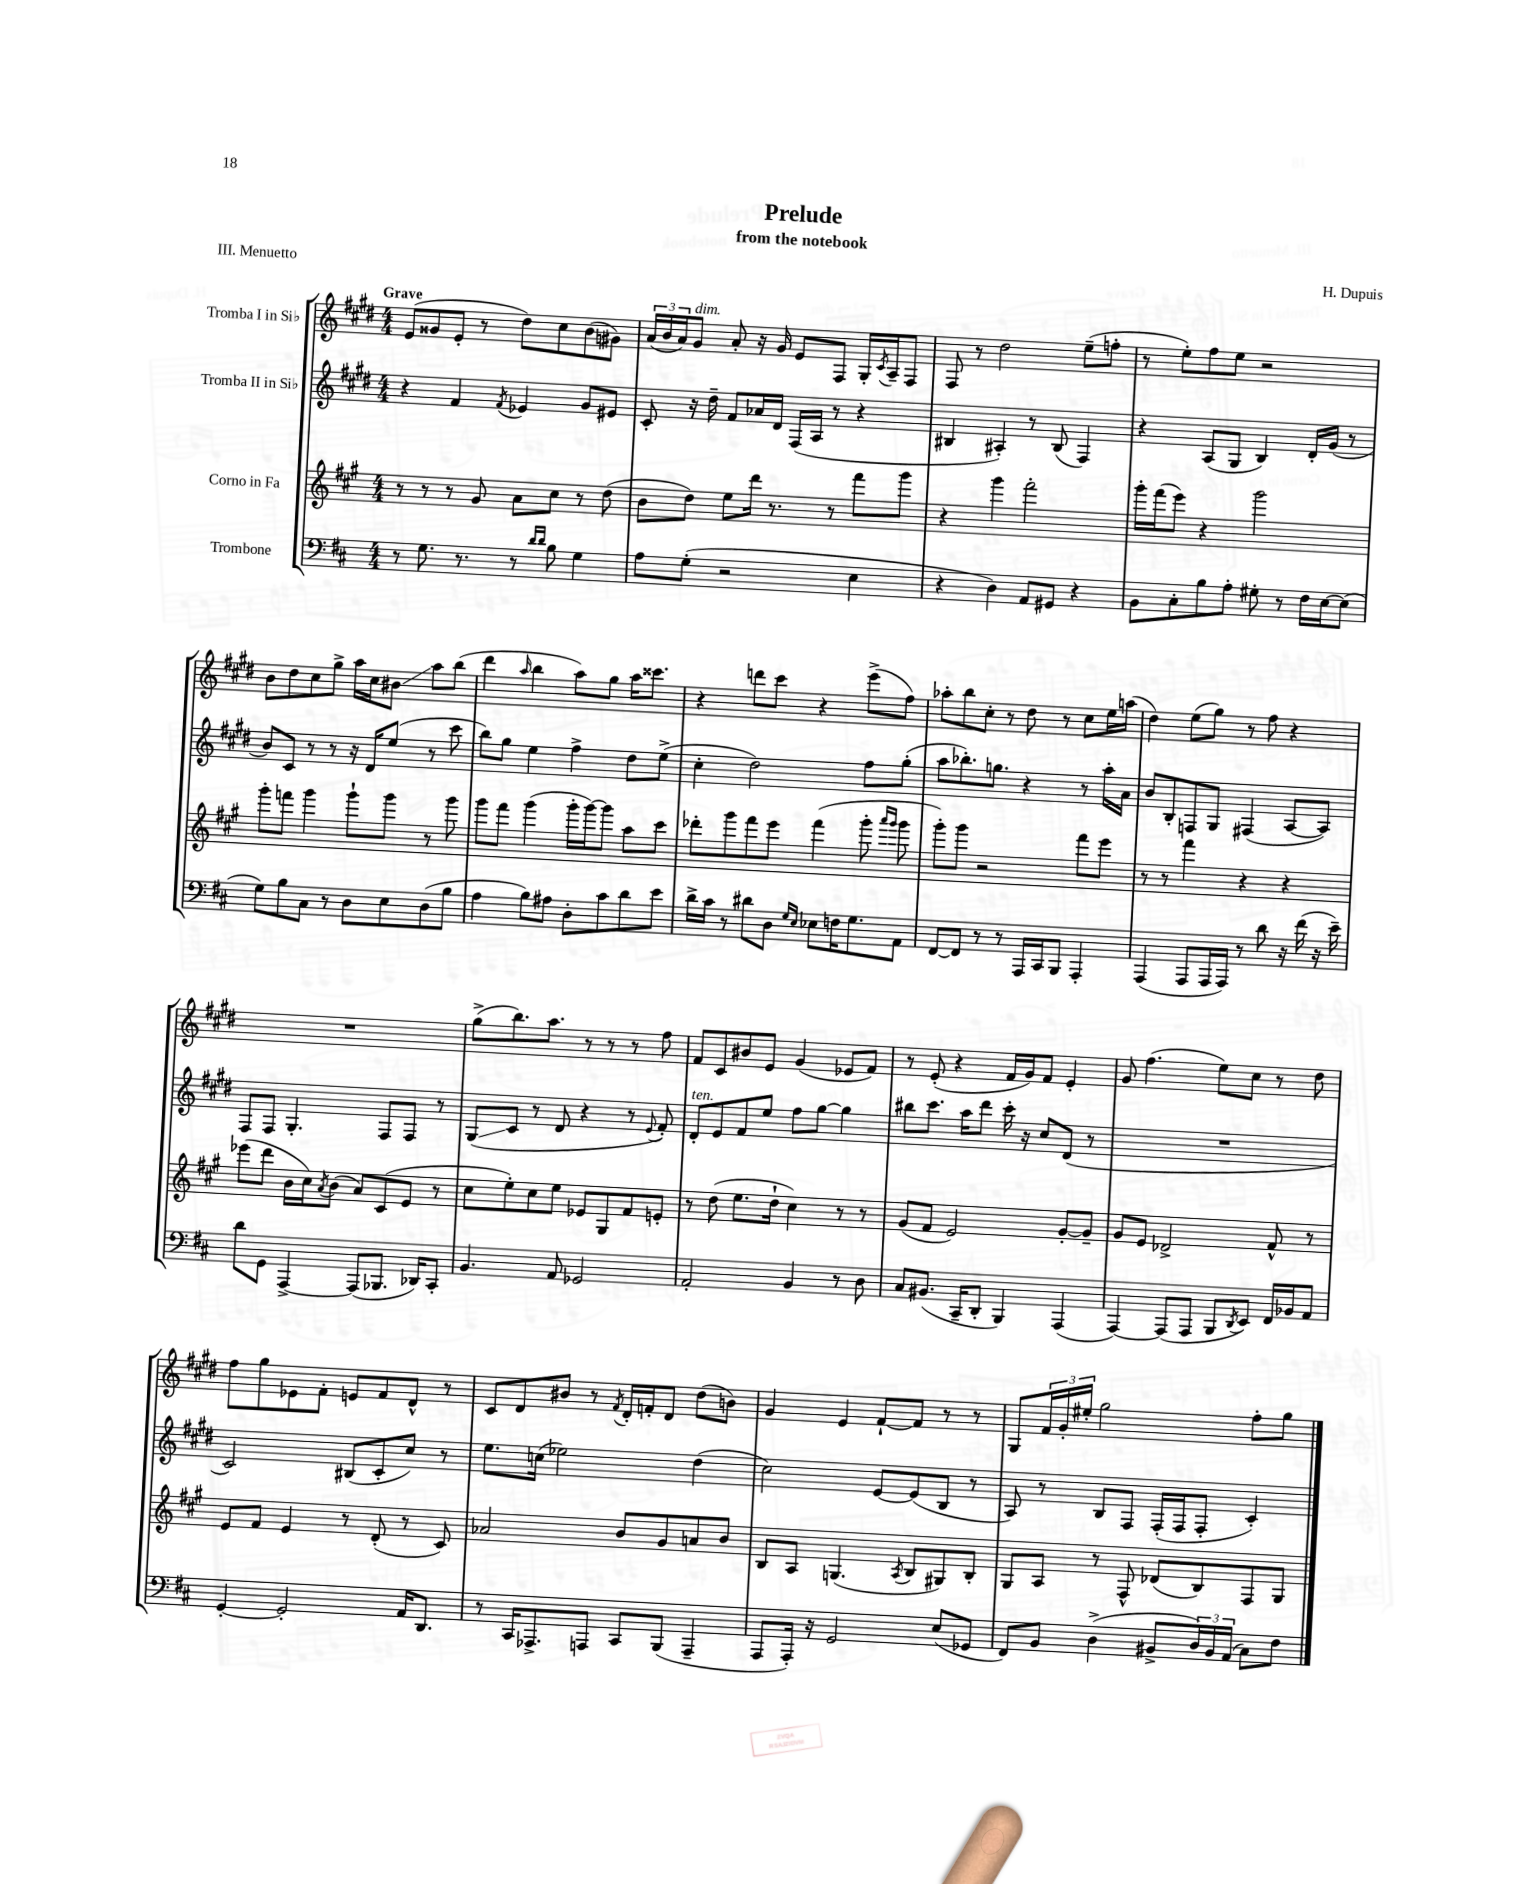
\header { title = "Prelude" composer = "H. Dupuis" subtitle = "from the notebook" piece = "III. Menuetto" }
<<
\new StaffGroup <<
\new Staff = "s0" \with { instrumentName = "Tromba I in Sib" } {
    \clef treble \key e \major \numericTimeSignature \time 4/4 \tempo "Grave"
    e'8( gisis'8 e'8-. r8 dis''8) cis''8 b'8( gis'8) |
    \tuplet 3/2 { a'16( b'16 a'16) } gis'8^\markup { \italic "dim." } a'8-. r16 gis'16 e'8 fis8 gis16-. \acciaccatura { cis'8 } a16-- fis8 |
    fis8 r8 dis''2 e''8--( f''8-. |
    r8 e''8-.) fis''8 e''8 r2 |
    b'8 dis''8 cis''8 gis''8-> a''16 cis''16 bis'8\glissando a''8 b''8( |
    dis'''4 \grace { a''16 } b''4 a''8) gis''8 a''16 cisis'''8. |
    r4 d'''8 cis'''8 r4 e'''8->( fis''8) |
    aes''8-. b''8 cis''8-. r8 dis''8 r8 cis''8 e''16 a''16( |
    dis''4) e''8( gis''8) r8 fis''8 r4 |
    R1 |
    gis''8->( b''8.) a''8. r8 r8 r8 fis''8 |
    fis'8 cis'8 bis'8 e'8 gis'4( ees'8 fis'8) |
    r8 e'8-.( r4 fis'16 gis'16) fis'8 e'4-. |
    gis'8 fis''4.( e''8) cis''8 r8 dis''8 |
    fis''8 gis''8 ees'8 fis'8-. e'8 fis'8 dis'8-^ r8 |
    cis'8 dis'8 bis'8 r8 \acciaccatura { fis'8 } dis'16-. f'16-. dis'8 dis''8( b'8) |
    gis'4 e'4 fis'8~-! fis'8 r8 r8 |
    gis8 \tuplet 3/2 { fis'16 gis'16-. eis''16-. } gis''2 fis''8-. gis''8 \bar "|." |
}
\new Staff = "s1" \with { instrumentName = "Tromba II in Sib" } {
    \clef treble \key e \major \numericTimeSignature \time 4/4
    r4 fis'4 \acciaccatura { fis'8 } ees'4 gis'8 eis'8 |
    cis'8-. r16 dis''16-- fis'8 aes'16 dis'16 fis16( a16 r8 r4 |
    bis4 ais4-.) r8 bis8( fis4) |
    r4 a8( gis8 b4) dis'16-. gis'16( r8 |
    b'8) cis'8 r8 r8 r16 dis'16 e''8( r8 cis'''8 |
    b''8) gis''8 e''4 fis''4-> dis''8 e''8->( |
    cis''4-. dis''2) fis''8 gis''8-.( |
    a''8 bes''8.-.) g''8. r4 r8 a''16-. a'16 |
    b'8 b8-. f8 gis8 fis4( a8~ a8) |
    fis8 fis8 gis4.-. fis8 fis8 r8 |
    gis8\glissando( cis'8 r8 dis'8 r4 r8 \appoggiatura { e'8 } fis'8-.) |
    dis'8-.^\markup { \italic "ten." } e'8 fis'8 e''8 fis''8 gis''8~ gis''4 |
    bis''8 cis'''8. a''16 dis'''8 cis'''16-. r16 cis''8 dis'8( r8 |
    R1 |
    cis'2) bis8( cis'8-. cis''8) r8 |
    e''8. c''16( ees''2) dis''4( |
    cis''2) e'8~ e'8( b8 r8 |
    a8) r8 b8 fis8 fis16-.( fis16 fis8-. cis'4-.) \bar "|." |
}
\new Staff = "s2" \with { instrumentName = "Corno in Fa" } {
    \clef treble \key a \major \numericTimeSignature \time 4/4
    r8 r8 r8 gis'8 a'8 cis''8 r8 d''8( |
    b'8 d''8) e''8 d'''16 r8. r8 fis'''8 gis'''8 |
    r4 gis'''4 fis'''2-. |
    gis'''16-. fis'''16( e'''8) r4 gis'''2 |
    gis'''8-. f'''8 gis'''4 gis'''8-! gis'''8 r8 gis'''8 |
    gis'''8 fis'''8 gis'''4( gis'''16-. gis'''16~) gis'''8 a''8 cis'''8 |
    des'''8-. gis'''8 fis'''8 e'''8 fis'''4( gis'''8-. \grace { a'''16 gis'''16 } gis'''8 |
    gis'''8-.) gis'''8 r2 fis'''8 e'''8 |
    r8 r8 fis'''4 r4 r4 |
    ees'''8( d'''8 b'16 cis''16) \acciaccatura { a'8 } b'8( a'8) cis'8( e'8 r8 |
    cis''8 e''8-.) cis''8 e''8 ees'8 gis8 fis'8 e'8-. |
    r8 d''8( e''8. d''16-! cis''4) r8 r8 |
    gis'8( fis'8 e'2) gis'8~-. gis'8-- |
    gis'8 e'8 des'2-> fis'8-^ r8 |
    e'8 fis'8 e'4 r8 d'8-.( r8 cis'8) |
    aes'2 b'8 gis'8 a'8 b'8 |
    b8 a8 g4.( \acciaccatura { a8 } b8 gis8) b8-. |
    gis8 a8 r8 fis8-^ des'8( b8) fis8 gis8 \bar "|." |
}
\new Staff = "s3" \with { instrumentName = "Trombone" } {
    \clef bass \key d \major \numericTimeSignature \time 4/4
    r8 g8. r8. r8 \grace { d'16 d'16 } b8 g4 |
    a8 g8-.( r2 e4 |
    r4 d4) a,8 gis,8 r4 |
    b,8 cis8-. b8 a8-. gis8-. r8 fis16 e16~ e8( |
    g8) b8 cis8 r8 d8 e8 d8( b8 |
    a4 b8) ais8 d8-. cis'8 d'8 e'8 |
    d'16-> cis'16 r8 dis'8 d8 \grace { g16 e16 } ees8 f16 g8. a,8 |
    fis,8~ fis,8 r8 r8 a,,16 cis,16 b,,8 a,,4-. |
    a,,4( a,,8 a,,16 a,,16) r8 d'8 r16 fis'16( r16 e'16--) |
    d'8 g,8 a,,4~-> a,,8( bes,,8. des,16) cis,8-. |
    b,4. a,8 ges,2 |
    a,2-. b,4 r8 d8 |
    cis8 bis,8.( cis,16-- d,8-. b,,4) a,,4( |
    a,,4~) a,,8( a,,8 b,,8 \acciaccatura { d,8 } e,8) fis,16 bes,16 a,8 |
    g,4~-. g,2-. a,16 d,8. |
    r8 cis,16 aes,,8.-> a,,8 cis,8 b,,8( a,,4-- |
    a,,8 a,,16-.) r16 g,2 e8( ges,8 |
    fis,8) b,8 d4->( bis,8-> \tuplet 3/2 { d16) bis,16 a,16( } cis8) fis8 \bar "|." |
}
>>
>>
\layout { \context { \Score \remove "Bar_number_engraver" } }
